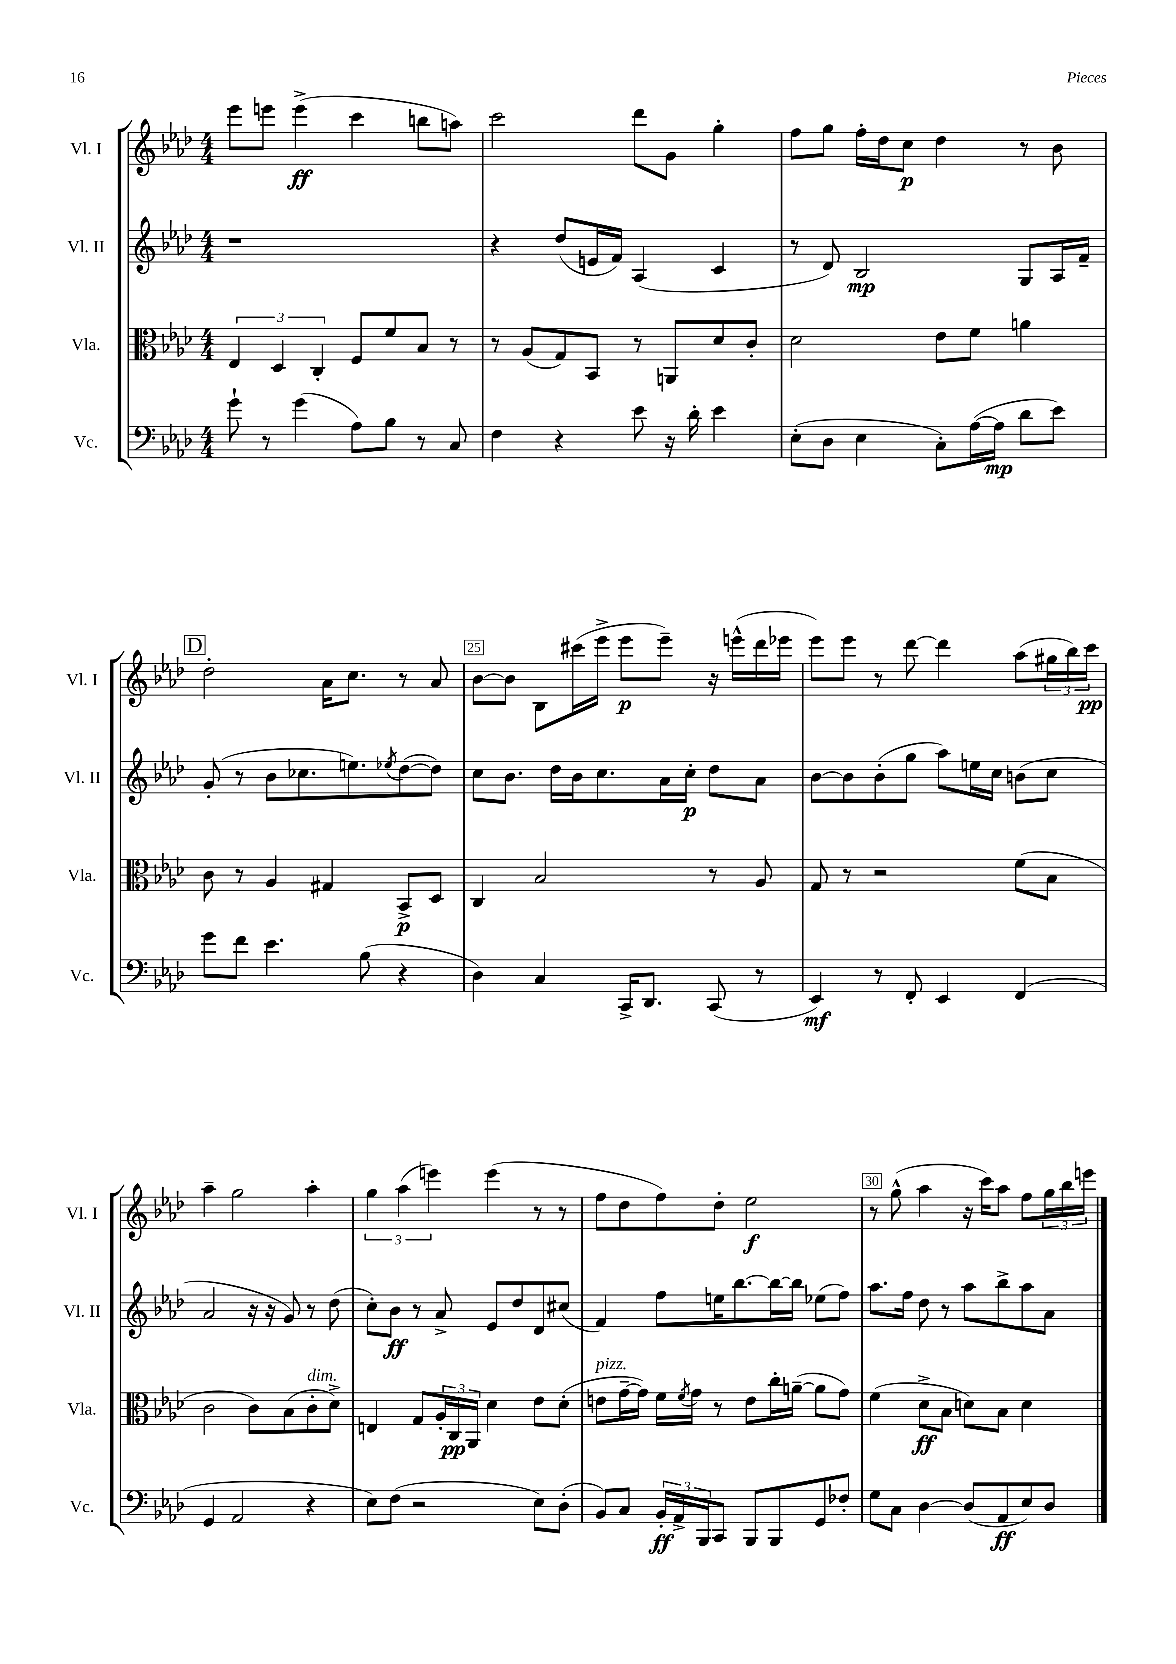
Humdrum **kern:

**kern	**dynam	**kern	**dynam	**kern	**dynam	**kern	**dynam
*part4	*part4	*part3	*part3	*part2	*part2	*part1	*part1
*staff4	*staff4	*staff3	*staff3	*staff2	*staff2	*staff1	*staff1
*I"Vc.	*	*I"Vla.	*	*I"Vl. II	*	*I"Vl. I	*
*I'Vc.	*	*I'Vla.	*	*I'Vl. II	*	*I'Vl. I	*
*clefF4	*	*clefC3	*	*clefG2	*	*clefG2	*
*k[b-e-a-d-]	*	*k[b-e-a-d-]	*	*k[b-e-a-d-]	*	*k[b-e-a-d-]	*
*M4/4	*	*M4/4	*	*M4/4	*	*M4/4	*
=21	=21	=21	=21	=21	=21	=21	=21
8g`\	.	6E-/	.	1r	.	8eee-\L	.
8r	.	.	.	.	.	8eeen\J	.
.	.	6D-/	.	.	.	.	.
(4g\	.	.	.	.	.	(4eee^\	ff
.	.	6C'/	.	.	.	.	.
8A-\L)	.	8F/L	.	.	.	4ccc\	.
8B-\J	.	8f/	.	.	.	.	.
8r	.	8B-/J	.	.	.	8bbn\L	.
8C/	.	8r	.	.	.	8aan\J)	.
=22	=22	=22	=22	=22	=22	=22	=22
4F\	.	8r	.	4r	.	2ccc\	.
.	.	(8A-/L	.	.	.	.	.
4r	.	8G/)	.	(8dd-/L	.	.	.
.	.	8BB-/J	.	16en/L	.	.	.
.	.	.	.	16f/JJ)	.	.	.
8e-\	.	8r	.	(4A-/	.	8ddd-\L	.
16r	.	8AAn/L	.	.	.	8g\J	.
16d-'\	.	.	.	.	.	.	.
4e-\	.	8d-/	.	4c/	.	4gg'\	.
.	.	8c'/J	.	.	.	.	.
=23	=23	=23	=23	=23	=23	=23	=23
(8E-'\L	.	2d-\	.	8r	.	8ff\L	.
8D-\J	.	.	.	8d-/)	.	8gg\J	.
4E-\	.	.	.	2B-/	mp	16ff'\LL	.
.	.	.	.	.	.	16dd-\J	.
.	.	.	.	.	.	8cc\J	p
8C'\L)	.	8e-\L	.	.	.	4dd-\	.
([16A-\L	.	8f\J	.	.	.	.	.
16A-\JJ]	mp	.	.	.	.	.	.
8d-\L	.	4an\	.	8G/L	.	8r	.
8e-\J)	.	.	.	16A-/L	.	8b-\	.
.	.	.	.	16f~/JJ	.	.	.
!!LO:LB:g=z
!!LO:REH:place=s1:t=D
=24	=24	=24	=24	=24	=24	=24	=24
8g\L	.	8c\	.	(8g'/	.	2dd-'\	.
8f\J	.	8r	.	8r	.	.	.
4.e-\	.	4A-/	.	8b-\L	.	.	.
.	.	.	.	8.cc-X\	.	.	.
.	.	4G#X/	.	.	.	16a-\KL	.
.	.	.	.	8.een\)	.	8.cc\J	.
(8B-\	.	.	.	.	.	.	.
.	.	.	.	8qee-X/	.	.	.
4r	.	8BB-^/L	p	([8dd-\	.	8r	.
.	.	8D-/J	.	8dd-\J])	.	8a-/	.
=25	=25	=25	=25	=25	=25	=25	=25
4D-\)	.	4C/	.	8cc\L	.	[8b-\L	.
.	.	.	.	8.b-\J	.	8b-\J]	.
4C/	.	2B-/	.	.	.	8B-\L	.
.	.	.	.	16dd-\LL	.	.	.
.	.	.	.	16b-\J	.	(16ccc#X\L	.
.	.	.	.	8.cc\	.	16eee-^\JJ	.
16CC^/KL	.	.	.	.	.	8eee-\L	p
8.DD-/J	.	.	.	.	.	.	.
.	.	.	.	16a-\L	.	8eee-~\J)	.
.	.	.	.	16cc'\JJ	p	.	.
(8CC/	.	8r	.	8dd-\L	.	16r	.
.	.	.	.	.	.	(16eeen^^\LL	.
8r	.	8A-/	.	8a-\J	.	16ddd-\	.
.	.	.	.	.	.	16eee-X\JJ	.
=26	=26	=26	=26	=26	=26	=26	=26
4EE-/)	mf	8G/	.	[8b-\L	.	8eee-\L)	.
.	.	8r	.	8b-\]	.	8eee-\J	.
8r	.	2r	.	(8b-'\	.	8r	.
8FF'/	.	.	.	8gg\J	.	[8ddd-\	.
4EE-/	.	.	.	8aa-\L)	.	4ddd-\]	.
.	.	.	.	16een\L	.	.	.
.	.	.	.	16cc\JJ	.	.	.
(4FF/	.	(8f\L	.	(8bn\L	.	(8aa-\L	.
.	.	8B-\J	.	8cc\J	.	24gg#X\L	.
.	.	.	.	.	.	24bb-\)	.
.	.	.	.	.	.	24ccc\JJ	pp
!!LO:LB:g=z
=27	=27	=27	=27	=27	=27	=27	=27
4GG/	.	2c\	.	2a-/	.	4aa-~\	.
2AA-/	.	.	.	.	.	2gg\	.
.	.	8c\L)	.	16r	.	.	.
.	.	.	.	16r	.	.	.
.	.	(8B-\	.	8g/)	.	.	.
!	!	!LO:TX:a:i:t=dim.	!	!	!	!	!
4r	.	8c'\	.	8r	.	4aa-'\	.
.	.	8d-^\J)	.	(8dd-\	.	.	.
=28	=28	=28	=28	=28	=28	=28	=28
8E-\L)	.	4En/	.	8cc'\L)	.	6gg\	.
(8F\J	.	.	.	8b-\J	ff	.	.
.	.	.	.	.	.	(6aa-\	.
2r	.	8G/L	.	8r	.	.	.
.	.	.	.	.	.	6eeen\)	.
.	.	24A-'/L	.	8a-^/	.	.	.
.	.	24C/	pp	.	.	.	.
.	.	24AA-/JJ	.	.	.	.	.
.	.	4d-\	.	8e-/L	.	(4eee\	.
.	.	.	.	8dd-/	.	.	.
8E-\L)	.	8e-\L	.	8d-/	.	8r	.
(8D-'\J	.	(8d-'\J	.	(8cc#X/J	.	8r	.
=29	=29	=29	=29	=29	=29	=29	=29
!	!	!LO:TX:a:i:t=pizz.	!	!	!	!	!
8BB-/L)	.	8en\L	.	4f/)	.	8ff\L	.
8C/J	.	[16g~\L	.	.	.	8dd-\	.
.	.	16g\JJ])	.	.	.	.	.
24BB-'/LL	ff	16f\LL	.	8ff\L	.	8ff\)	.
24AA-^/	.	.	.	.	.	.	.
.	.	8qf/	.	.	.	.	.
.	.	16g\JJ	.	.	.	.	.
24BBB-/J	.	.	.	.	.	.	.
8CC/J	.	8r	.	16een\K	.	8dd-'\J	.
.	.	.	.	[8.bb-\	.	.	.
8BBB-/L	.	8e\L	.	.	.	2ee-\	f
8BBB-/	.	16cc'\L	.	16bb-\L_	.	.	.
.	.	([16an~\JJ	.	16bb-\JJ]	.	.	.
8GG/	.	8a\L]	.	(8ee-X\L	.	.	.
8F-X'/J	.	8g\J)	.	8ff\J)	.	.	.
=30	=30	=30	=30	=30	=30	=30	=30
8G\L	.	(4f\	.	8.aa-\L	.	8r	.
8C\J	.	.	.	.	.	(8gg^^\	.
.	.	.	.	16ff\Jk	.	.	.
[4D-\	.	8d-^\L	ff	8dd-\	.	4aa-\	.
.	.	8B-\J	.	8r	.	.	.
(8D-/L]	.	8dn\L)	.	8aa-\L	.	16r	.
.	.	.	.	.	.	16ccc\KL)	.
8AA-/	ff	8B-\J	.	8bb-^\	.	8aa-\J	.
8E-/)	.	4d\	.	8aa-\	.	8ff\L	.
8D-/J	.	.	.	8a-\J	.	24gg\L	.
.	.	.	.	.	.	24bb-\	.
.	.	.	.	.	.	24eeen\JJ	.
==	==	==	==	==	==	==	==
*-	*-	*-	*-	*-	*-	*-	*-
